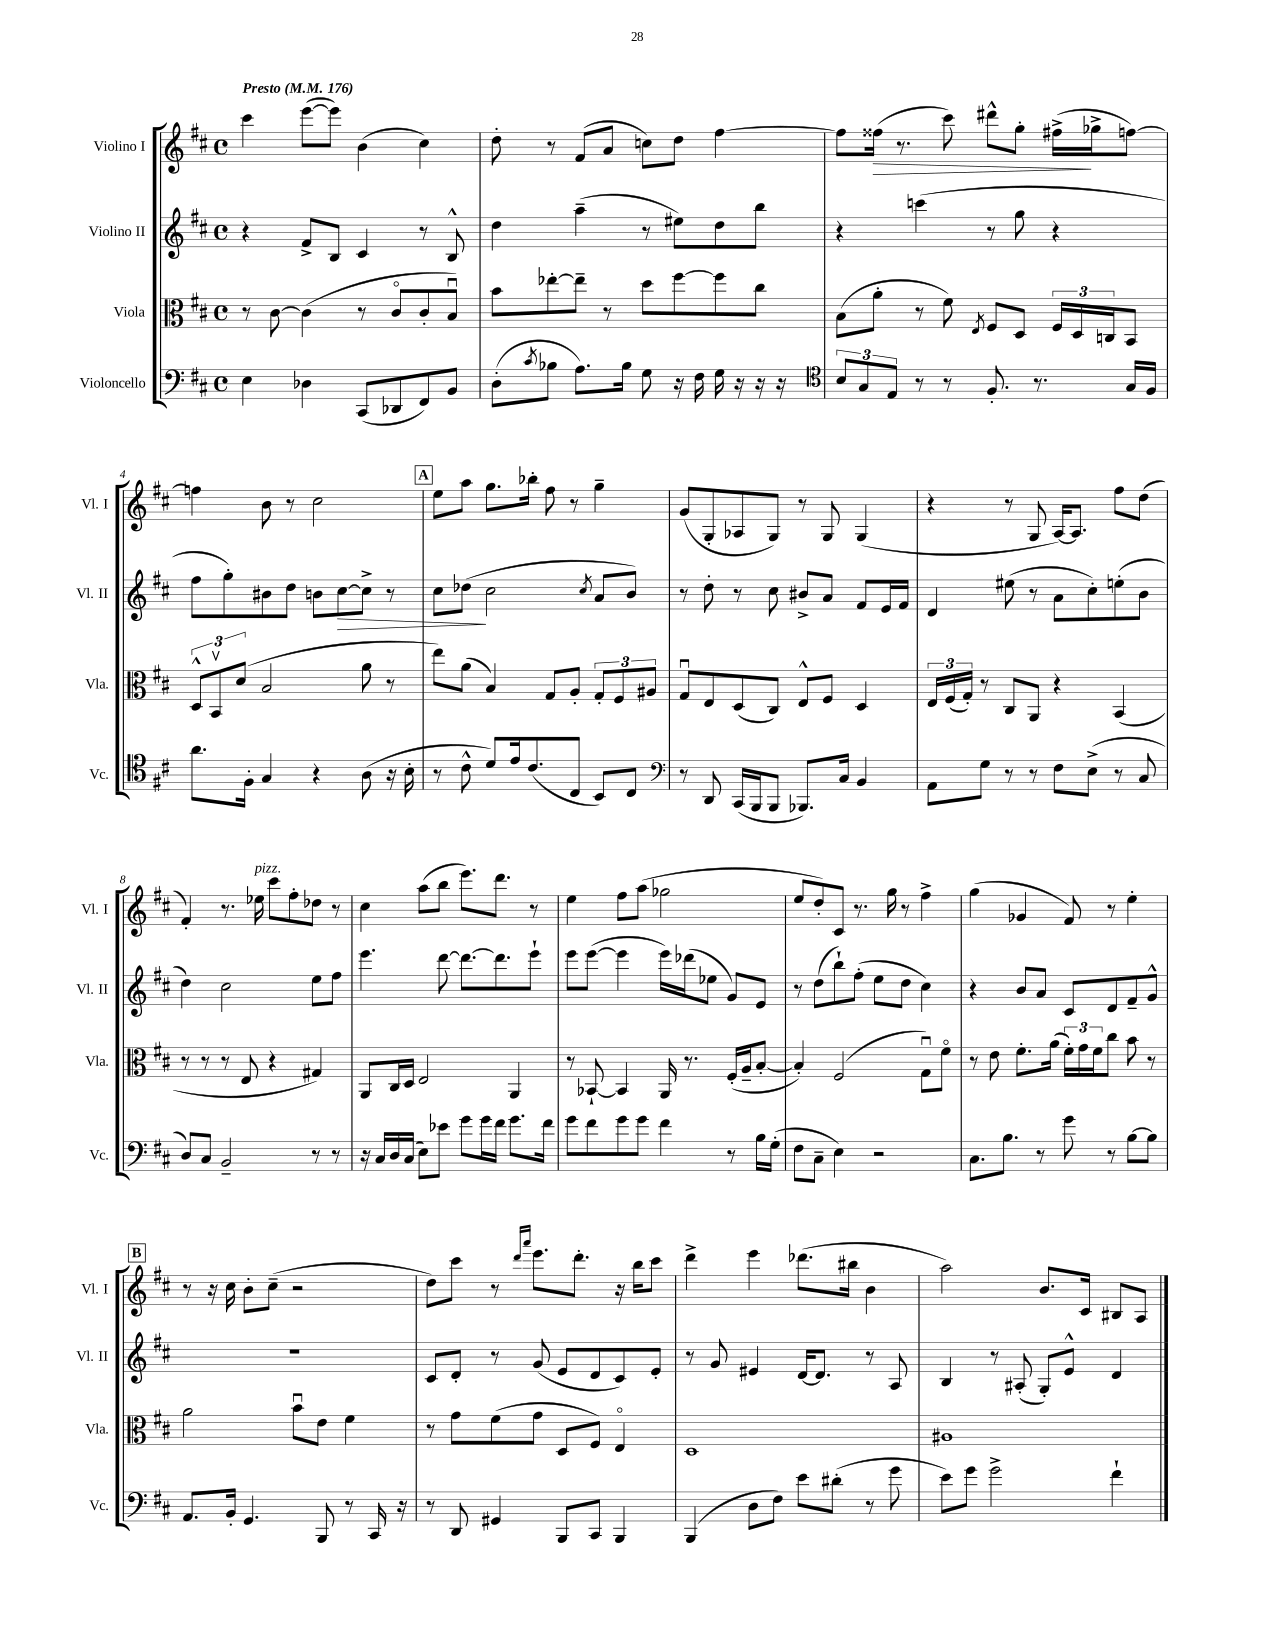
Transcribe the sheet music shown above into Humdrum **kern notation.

**kern	**kern	**kern	**kern
*staff4	*staff3	*staff2	*staff1
*clefF4	*clefC3	*clefG2	*clefG2
*k[f#c#]	*k[f#c#]	*k[f#c#]	*k[f#c#]
*M4/4	*M4/4	*M4/4	*M4/4
*met(c)	*met(c)	*met(c)	*met(c)
*MM176	*MM176	*MM176	*MM176
4E	8r	4r	4ccc#
.	[8c#	.	.
4D-	(4c#]	8f#^	([8eee
.	.	8B	8eee])
(8CC#	8r	4c#	(4b
8DD-	8c#o	.	.
8FF#)	8c#'	8r	4cc#)
8BB	8Bu)	8B^^	.
=	=	=	=
(8D'	8b	4dd	8dd'
8qc#	.	.	.
8B-	[8ee-'	.	8r
8.A)	8ee-~]	(4aa~	(8f#
.	8r	.	8a
16B-	.	.	.
8G	8dd	8r	8cc)
16r	[8ff#	8ee#)	8dd
16F#	.	.	.
16G	8ff#]	8dd	[4ff#
16r	.	.	.
16r	8cc#	8bb	.
16r	.	.	.
=	=	=	=
*clefC4	*	*	*
12B	(8B	4r	8ff#]
12G	.	.	.
.	8a'	.	(16ff##
12E	.	.	.
.	.	.	8.r
8r	8r	(4ccc	.
8r	8f#)	.	8ccc#)
.	8qE	.	.
8.F#'	8F#	8r	8ddd#^^
.	8D	8gg	8gg'
8.r	.	.	.
.	24F#	4r	(16ff#^
.	24D	.	.
.	.	.	16gg-^
.	24C	.	.
16G	8BB	.	[8ff)
16F#	.	.	.
=	=	=	=
8.a	12D^^	8ff#	4ff]
.	12BBv	.	.
.	.	8gg')	.
.	(12d	.	.
16F#'	.	.	.
4G	2B	8b#	8b
.	.	8dd	8r
4r	.	8b	2cc#
.	.	[8cc#	.
(8A	8a	8cc#^]	.
16r	8r	8r	.
16B'	.	.	.
=	=	=	=
8r	8ee)	8cc#	8ee
8c#^^	(8a	(8dd-	8aa
8d)	4B)	2cc#	8.gg
16e	.	.	.
(8.c#	.	.	16bb-'
.	8G	.	8ff#
8C#	8A'	.	8r
.	.	8qcc#	.
8BB)	12G'	8a	4gg~
.	12F#	.	.
8C#	.	8b)	.
.	12A#	.	.
=	=	=	=
*clefF4	*	*	*
8r	8Gu	8r	(8g
8DD	8E	8dd'	8G'
(16CC#	(8D	8r	8A-
16BBB	.	.	.
8BBB	8C#)	8cc#	8G)
8.BBB-)	8E^^	8b#^	8r
.	8F#	8a	8G
16C#	.	.	.
4BB	4D	8f#	(4G
.	.	16e	.
.	.	16f#	.
=	=	=	=
8AA	24E	4d	4r
.	(24F#	.	.
.	24G')	.	.
8G	8r	.	.
8r	8C#	(8ee#	8r
8r	8AA	8r	8G
8F#	4r	8a	[16A)
.	.	.	8.A]
(8E^	.	8cc#')	.
8r	(4BB	(8ee'	8ff#
8C#	.	8b	(8dd
=	=	=	=
8D)	8r	4dd)	4f#')
8C#	8r	.	.
2BB~	8r	2cc#	8.r
.	8E	.	.
.	.	.	16ee-
.	4r	.	8ccc#
.	.	.	8ff#'
8r	4G#)	8ee	8dd-
8r	.	8ff#	8r
=	=	=	=
16r	8AA	4.eee	4cc#
16C#	.	.	.
16D	16C#	.	.
(16C#	16D	.	.
8E)	2E	.	(8aa
8e-	.	[8ddd	8bb
8g	.	8.ddd_	8.eee)
16g	.	.	.
16f#	.	8.ddd]	8.ddd
8.g	4AA	.	.
.	.	8eee`	8r
16f#	.	.	.
=	=	=	=
8g	8r	8eee	4ee
8f#	[8BB-`	([8eee	.
8g	4BB-]	4eee]	8ff#
8g	.	.	(8aa
4f#	16AA	16eee)	2gg-
.	8.r	(16ddd-	.
.	.	8ee-	.
8r	(16F#'	8g)	.
.	16A~	.	.
16B	[8B'	8e	.
(16G'	.	.	.
=	=	=	=
8F#	4B'])	8r	8ee
8C#~	.	(8dd	8dd')
4E)	(2F#	8bb`)	8c#
.	.	(8ff#'	8.r
2r	.	8ee	.
.	.	.	16gg
.	.	8dd	8r
.	8Gu)	4cc#)	4ff#^
.	8f#o	.	.
=	=	=	=
8.C#	8r	4r	(4gg
.	8e	.	.
8.B	.	.	.
.	8.f#'	8b	4g-
8r	.	8a	.
.	(16a	.	.
8g	24f#')	8c#	8f#)
.	24g	.	.
.	24f#	.	.
8r	8cc#	8d	8r
[8B	8b	8f#~	4ee'
8B]	8r	8g^^	.
=	=	=	=
8.AA	2a	1r	8r
.	.	.	16r
16BB'	.	.	16cc#
4.GG	.	.	8b'
.	.	.	(8cc#~
.	8bu	.	2r
8BBB	8e	.	.
8r	4f#	.	.
16CC#	.	.	.
16r	.	.	.
=	=	=	=
8r	8r	8c#	8dd)
8DD	8g	8d'	8ccc#
4GG#	(8f#	8r	8r
.	.	.	16qqddd
.	.	.	16qqaaa
.	8g	(8g	8.eee
8BBB	8D	8e	.
.	.	.	8.ddd'
8CC#	8F#)	8d	.
4BBB	4Eo	8c#)	16r
.	.	.	16bb
.	.	8e'	8ccc#
=	=	=	=
(4BBB	1D	8r	4ddd^
.	.	8g	.
8D	.	4e#	4eee
8F#)	.	.	.
8e	.	[16d	(8.ddd-
.	.	8.d]	.
(8d#'	.	.	.
.	.	.	16bb#
8r	.	8r	4b
8g	.	8A	.
=	=	=	=
8e)	1A#	4B	2aa)
8g	.	.	.
2g^	.	8r	.
.	.	(8A#'	.
.	.	8G')	8.b
.	.	8e^^	.
.	.	.	16c#
4f#`	.	4d	8B#
.	.	.	8A
==	==	==	==
*-	*-	*-	*-
